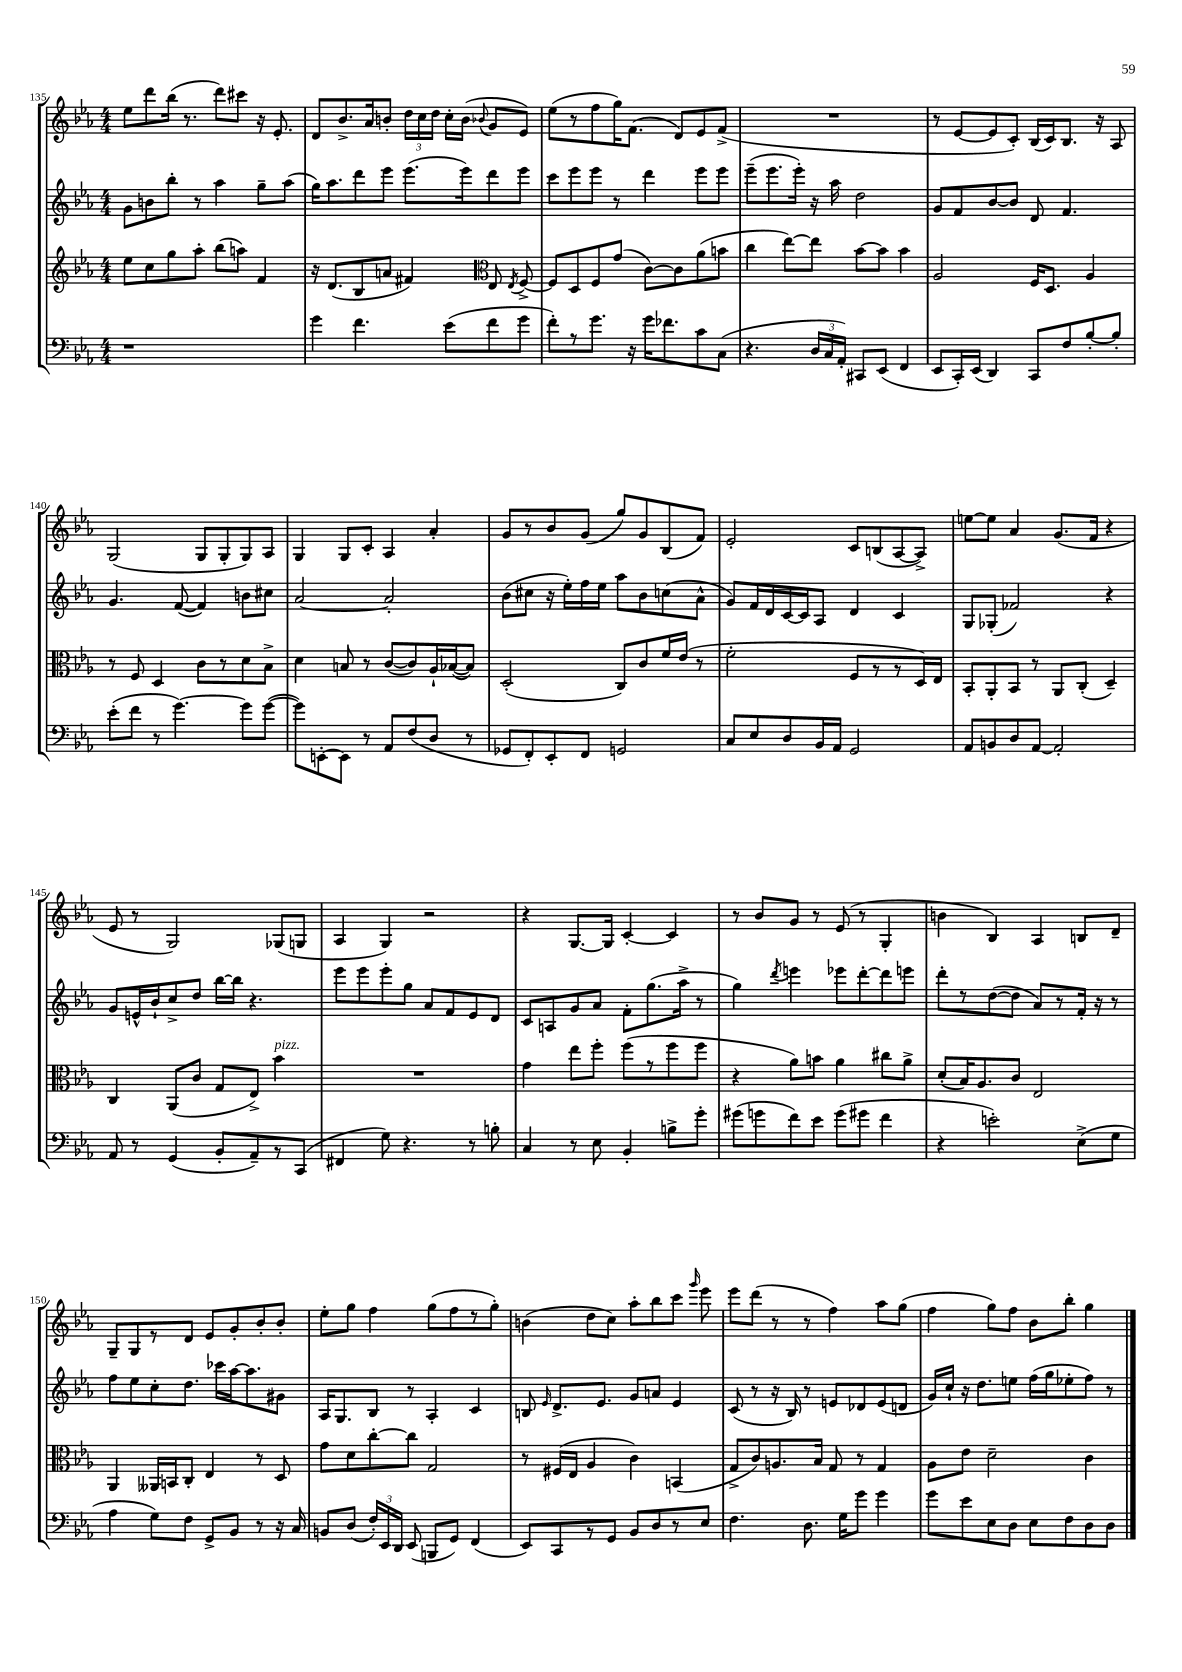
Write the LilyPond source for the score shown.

<<
\new StaffGroup <<
\new Staff = "s0" {
    \clef treble \key ees \major \numericTimeSignature \time 4/4
    \autoBeamOff ees''8[ d'''8 bes''16]( r8. d'''8[) cis'''8] r16 ees'8.-. |
    d'8[ bes'8.-> aes'16 b'8]-. \tuplet 3/2 { d''16[ c''16 d''16] } c''16[-. b'16]( \appoggiatura { bes'8 } g'8[ ees'8]) |
    ees''8[( r8 f''8 g''16) f'8.]( d'8[) ees'8 f'8]->( |
    R1 |
    r8 ees'8[~ ees'8 c'8]-.) bes16[( c'16) bes8.] r16 aes8 |
    g2( g8[ g8-. g8) aes8] |
    g4 g8[ c'8]-. aes4 aes'4-. |
    g'8[ r8 bes'8 g'8]( g''8[) g'8 bes8( f'8]) |
    ees'2-. c'8[ b8( aes8~ aes8]->) |
    e''8[~ e''8] aes'4 g'8.[( f'16] r4 |
    ees'8 r8 g2) ges8[( g8] |
    aes4 g4) r2 |
    r4 g8.[~ g16] c'4~-. c'4 |
    r8 bes'8[ g'8] r8 ees'8( r8 g4-. |
    b'4 bes4) aes4 b8[ d'8]-- |
    g8[-- g8 r8 d'8] ees'8[ g'8-. bes'8-. bes'8]-. |
    ees''8[-. g''8] f''4 g''8[( f''8 r8 g''8]-.) |
    b'4( d''8[ c''8]) aes''8[-. bes''8 c'''8] \grace { g'''16 } ees'''8 |
    ees'''8[ d'''8]( r8 r8 f''4) aes''8[ g''8]( |
    f''4 g''8[) f''8] bes'8[ bes''8]-. g''4 \bar "|." |
}
\new Staff = "s1" {
    \clef treble \key ees \major \numericTimeSignature \time 4/4
    \autoBeamOff g'8[ b'8 bes''8]-. r8 aes''4 g''8[-- aes''8]( |
    g''16[) aes''8. d'''8 ees'''8] ees'''8.[( ees'''16) d'''8 ees'''8] |
    c'''8[ ees'''8 ees'''8] r8 d'''4 ees'''8[ ees'''8] |
    ees'''8[--( ees'''8. ees'''16]-.) r16 aes''16 d''2 |
    g'8[ f'8 bes'8~ bes'8] d'8 f'4. |
    g'4. f'8~( f'4) b'8[ cis''8] |
    aes'2~ aes'2-. |
    bes'8[( cis''8] r16 ees''16[-.) f''16 ees''16] aes''8[ bes'8 c''8( aes'8]-^ |
    g'8[) f'16 d'16 c'16~ c'16 aes8] d'4 c'4 |
    g8[ ges8]-.( fes'2) r4 |
    g'8[ e'16-^ bes'16-! c''8-> d''8] bes''16[~ bes''16] r4. |
    ees'''8[ ees'''8 ees'''8-. g''8] aes'8[ f'8 ees'8 d'8] |
    c'8[ a8 g'8 aes'8] f'8[-. g''8.( aes''16]-> r8 |
    g''4) \acciaccatura { d'''8 } e'''4 ees'''8[ d'''8~-. d'''8 e'''8] |
    d'''8[-. r8 d''8~( d''8] aes'8[) r8 f'16]-. r16 r8 |
    f''8[ ees''8 c''8-. d''8.] ces'''16[ aes''16~ aes''8. gis'8] |
    aes16[ g8. bes8] r8 aes4-. c'4 |
    b8 \grace { ees'16 } d'8.[-> ees'8.] g'8[ a'8] ees'4 |
    c'8( r8 r16 bes16) r8 e'8[ des'8 e'8( d'8] |
    g'16[) c''16]-! r16 d''8.[ e''8] f''16[( g''16 ees''8-. f''8]) r8 \bar "|." |
}
\new Staff = "s2" {
    \clef treble \key ees \major \numericTimeSignature \time 4/4
    \autoBeamOff ees''8[ c''8 g''8 aes''8]-. bes''8[( a''8]) f'4 |
    r16 d'8.[( bes8 a'8] fis'4) \clef alto ees8 \acciaccatura { ees8 } f8~-> |
    f8[ d8 f8 g'8]( c'8[~) c'8 aes'8( b'8] |
    c''4 ees''8[~) ees''8] bes'8[~ bes'8] bes'4 |
    aes2 f16[ d8.] aes4 |
    r8 f8 d4 c'8[ r8 d'8 bes8]-> |
    d'4 b8 r8 c'8[~( c'8) aes16-! bes16~( bes8]) |
    d2-.( c8[) c'8 f'16 ees'16]( r8 |
    f'2-. f8[ r8 r8 d16) ees16] |
    bes,8[-. aes,8-. bes,8] r8 aes,8[ c8]-.( d4--) |
    c4 aes,8[( c'8] g8[ ees8]->) bes'4^\markup { \italic "pizz." } |
    R1 |
    g'4 ees''8[ f''8]-. f''8[( r8 f''8 f''8] |
    r4 aes'8[) b'8] aes'4 cis''8[ aes'8]-> |
    d'8[-.( bes16) aes8. c'8] ees2 |
    aes,4 aeses,16[ b,16 c8]-. ees4 r8 d8 |
    g'8[ d'8 c''8~-. c''8] g2 |
    r8 fis16[( ees16] aes4 c'4) b,4( |
    g8[-> c'8) a8. bes16] g8 r8 g4 |
    aes8[ ees'8] d'2-- c'4 \bar "|." |
}
\new Staff = "s3" {
    \clef bass \key ees \major \numericTimeSignature \time 4/4
    \autoBeamOff r1 |
    g'4 f'4. ees'8[( f'8 g'8] |
    f'8[-.) r8 g'8.] r16 g'16[ fes'8. c'8 c8]( |
    r4. \tuplet 3/2 { d16[ c16 aes,16]-.) } cis,8[ ees,8]( f,4 |
    ees,8[ c,16-.) ees,16]( d,4) c,8[ f8 bes8~-. bes8]-. |
    ees'8[-.( f'8] r8 g'4.~) g'8[ g'8]~( |
    g'8[) e,8~-. e,8] r8 aes,8[ f8( d8] r8 |
    ges,8[ f,8-.) ees,8-. f,8] g,2 |
    c8[ ees8 d8 bes,16 aes,16] g,2 |
    aes,8[ b,8 d8 aes,8]~ aes,2-. |
    aes,8 r8 g,4( bes,8[-. aes,8--) r8 c,8]( |
    fis,4 g8) r4. r8 b8-. |
    c4 r8 ees8 bes,4-. b8[-> g'8]-. |
    gis'8[( g'8 f'8) ees'8] g'8[( gis'8] f'4 |
    r4 e'2-.) ees8[->( g8] |
    aes4 g8[) f8] g,8[-> bes,8] r8 r16 c16 |
    b,8[ d8]( \tuplet 3/2 { f16[-.) ees,16 d,16] } ees,8( b,,8[ g,8]) f,4( |
    ees,8[) c,8 r8 g,8] bes,8[ d8 r8 ees8] |
    f4. d8. g16[ g'8] g'4 |
    g'8[ ees'8 ees8 d8] ees8[ f8 d8 d8] \bar "|." |
}
>>
>>
\layout { \context { \Score currentBarNumber = #135 } }
